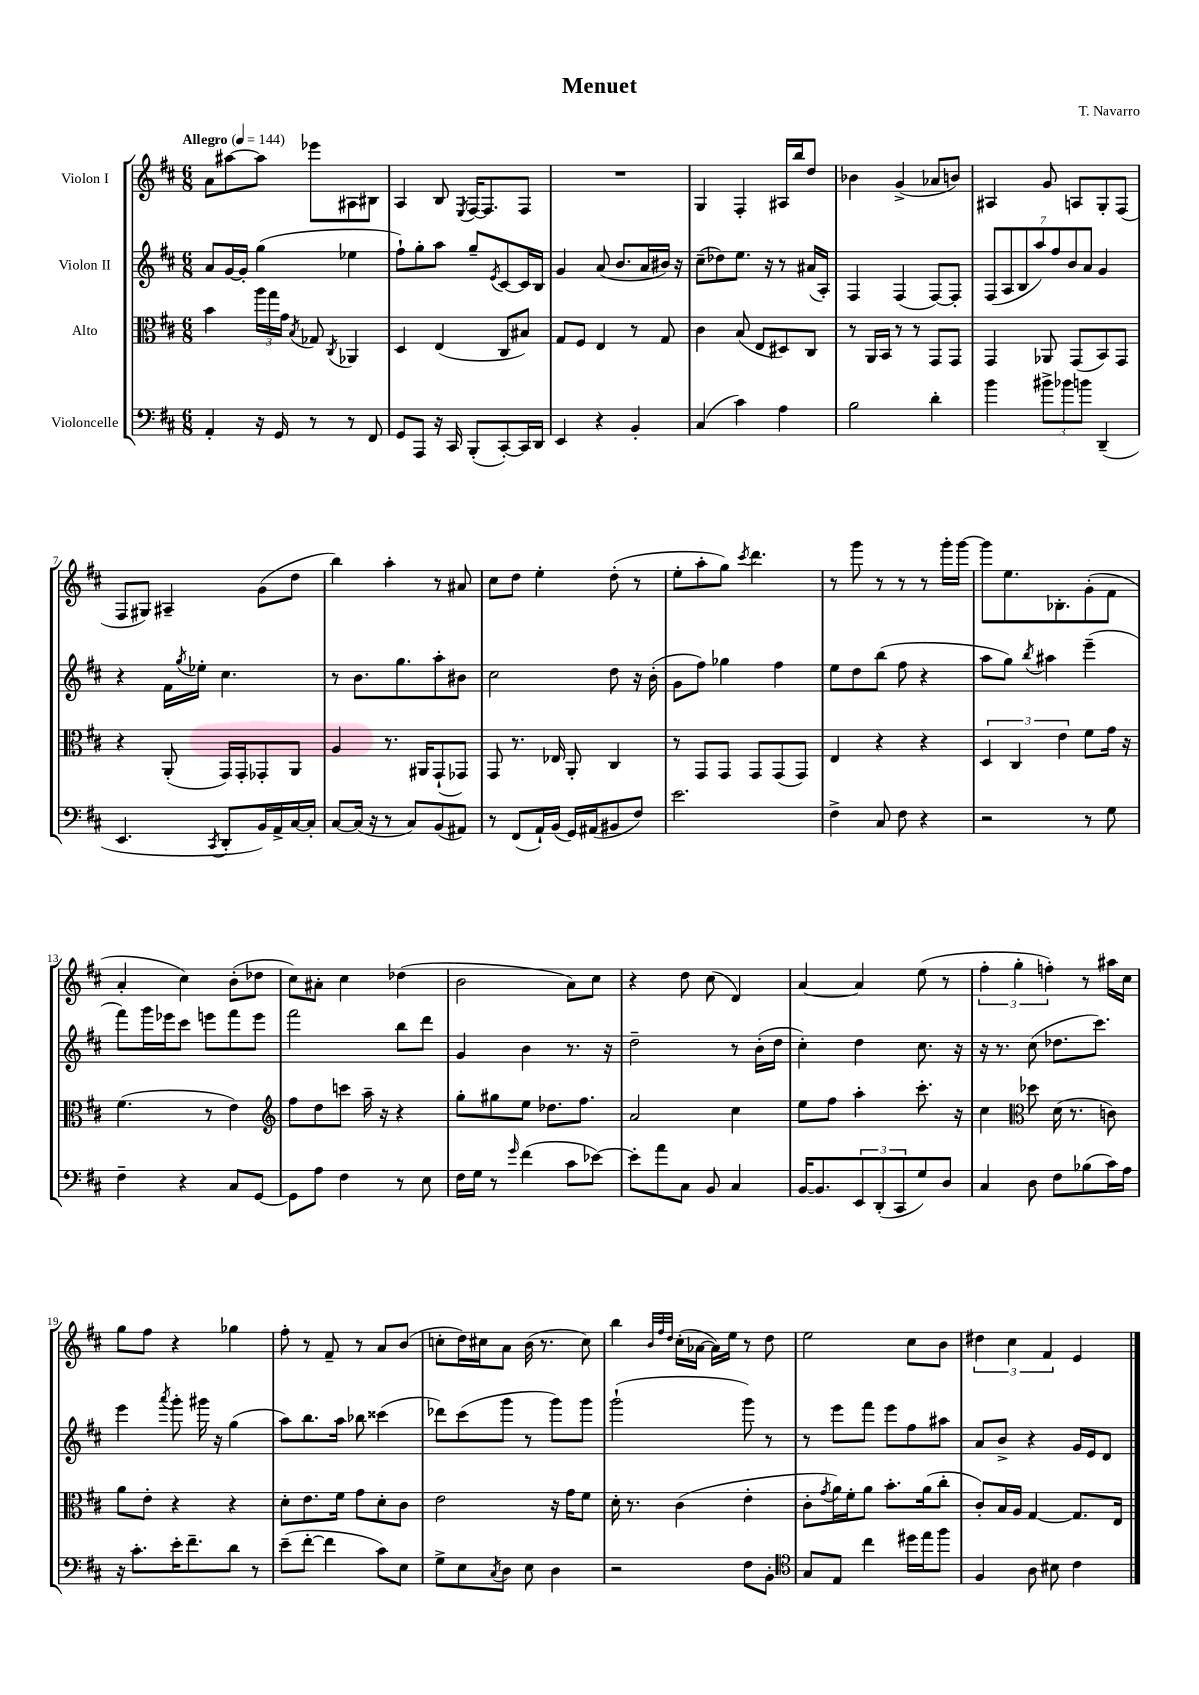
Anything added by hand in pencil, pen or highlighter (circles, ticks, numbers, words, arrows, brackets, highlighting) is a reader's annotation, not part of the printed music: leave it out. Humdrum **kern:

**kern	**kern	**kern	**kern
*staff4	*staff3	*staff2	*staff1
*clefF4	*clefC3	*clefG2	*clefG2
*k[f#c#]	*k[f#c#]	*k[f#c#]	*k[f#c#]
*M6/8	*M6/8	*M6/8	*M6/8
*MM144	*MM144	*MM144	*MM144
4AA'/	4b\	8a/L	8a\L
.	.	[16g/L	[8aa#\
.	.	16g'/]JJ	.
16r	24aa\LL	(4gg\	8aa#\]J
.	24gg\	.	.
16GG/	.	.	.
.	24g\JJ	.	.
.	8qB/	.	.
8r	8G-/	.	8eee-\L
.	8qC#/	.	.
8r	4AA-/	4ee-\	8A#\
8FF#/	.	.	8B#\J
=	=	=	=
8GG/L	4D/	8ff#`\L)	4A/
8AAA/J	.	8gg'\	.
16r	(4E/	8aa\J	8B/
16CC#/	.	.	.
.	.	.	8qE/
(8BBB'/L	.	8gg~/L	[16F#/LK
.	.	.	8.F#/]
.	.	8qe/	.
[8CC#'/)	8C#/L	[8c#/	.
16CC#/]L	8B#/J)	16c#/]L	8F#/J
16DD/JJ	.	16B/JJ	.
=	=	=	=
4EE/	8G/L	4g/	2.r
.	8F#/J	.	.
4r	4E/	(8a/	.
.	.	8.b/L	.
4BB'/	8r	.	.
.	.	16a/L	.
.	8G/	16b#/JJ)	.
.	.	16r	.
=	=	=	=
(4C#/	4c#\	(8cc#~\L	4G/
.	.	8dd-\)	.
4c#\)	(8B/	8.ee\J	4F#'/
.	8E/L	.	.
.	.	16r	.
4A\	8D#/)	8r	16A#/LL
.	.	.	16bb/J
.	8C#/J	(16a#/LL	8dd/J
.	.	16A'/JJ)	.
=	=	=	=
2B\	8r	4F#/	4b-\
.	16AA/LL	.	.
.	16BB/JJ	.	.
.	8r	(4F#/	(4g^/
.	8r	.	.
4d'\	8GG/L	[8F#/L)	8a-/L
.	8GG/J	8F#'/]J	8b/J)
=	=	=	=
4b\	4GG/	(14F#/L	4A#/
.	.	14A/	.
.	.	14B/	.
.	.	14aa/)	.
12b#^\L	8AA-/	.	8g/
.	.	14ff#/	.
12b-\	.	.	.
.	.	14b/	.
.	(8GG/L	.	8A/L
12b\J	.	.	.
.	.	14a/J	.
(4DD~/	8BB/)	4g/	8G'/
.	8GG/J	.	(8F#/J
=	=	=	=
4.EE/	4r	4r	8F#/L
.	.	.	8G#/J)
.	(8AA'/	16f#\LL	4A#~/
.	.	8qgg/	.
.	.	16ee-'\JJ	.
8qCC#/	.	.	.
8DD'/L	16GG/LL)	4.cc#\	.
.	16GG'/J	.	.
16BB/L)	8GG-'/	.	(8g\L
16AA^/	.	.	.
[16C#/	8AA/J	.	8dd\J
16C#'/]JJ	.	.	.
=	=	=	=
[8C#/L	4A/	8r	4bb\)
(16C#/]Jk	.	8.b\L	.
16r	.	.	.
8r	8.r	.	4aa'\
.	.	8.gg\	.
8C#/L)	.	.	.
.	16AA#/LK	.	.
(8BB/	(8GG`/	8aa'\	8r
8AA#/J)	8GG-/J)	8b#\J	8a#/
=	=	=	=
8r	8GG/	2cc#\	8cc#\L
(8FF#/L	8.r	.	8dd\J
16AA`/L)	.	.	4ee'\
(16BB/JJ	16E-/	.	.
16GG/LL)	8AA'/	.	.
(16AA#/J	.	.	.
8BB#/	4C#/	8dd\	(8dd'\
8F#/J)	.	16r	8r
.	.	(16b'\	.
=	=	=	=
2.e\	8r	8g\L	8ee'\L
.	8GG/L	8ff#\J)	8aa'\
.	8GG/J	4gg-\	8gg\J)
.	.	.	8qccc#/
.	8GG/L	.	4.ddd\
.	(8GG/	4ff#\	.
.	8GG/J)	.	.
=	=	=	=
4F#^\	4E/	8ee\L	8r
.	.	8dd\	8ggg\
8C#/	4r	(8bb\J	8r
8F#\	.	8ff#\	8r
4r	4r	4r	8r
.	.	.	16ggg'\LL
.	.	.	[16ggg\JJ
=	=	=	=
2r	6D/	8aa\L	8ggg\]L
.	.	8gg\J)	8.ee\
.	6C#/	.	.
.	.	8qbb/	.
.	.	4aa#\	.
.	.	.	8.B-'\
.	6e\	.	.
8r	8f#\L	(4eee~\	(8g'\
8G\	16g\Jk	.	8f#\J
.	16r	.	.
=	=	=	=
4F#~\	(4.f#\	8fff#\L)	4a'/
.	.	16ggg\L	.
.	.	16eee-\J	.
4r	.	8ccc#\J	4cc#\)
.	8r	8eee\L	.
8C#/L	4e\)	8fff#\	(8b'\L
[8GG/J	.	8eee\J	8dd-\J
=	=	=	=
*	*clefG2	*	*
8GG\]L	8ff#\L	2fff#\	8cc#\L)
8A\J	8dd\	.	8a#'\J
4F#\	8ccc\J	.	4cc#\
.	16aa~\	.	.
.	16r	.	.
8r	4r	8bb\L	(4dd-\
8E\	.	8ddd\J	.
=	=	=	=
16F#\LL	8gg'\L	4g/	2b\
16G\JJ	.	.	.
8r	8gg#\	.	.
16qqg/	.	.	.
(4f#\	8ee\J	4b\	.
.	8.dd-\L	.	.
8c#\L	.	8.r	8a\L)
.	8.ff#\J	.	.
[8e-\J)	.	.	8cc#\J
.	.	16r	.
=	=	=	=
8e-'\]L	2a/	2dd~\	4r
8a\	.	.	.
8C#\J	.	.	8dd\
8BB/	.	.	(8cc#\
4C#/	4cc#\	8r	4d/)
.	.	(16b'\LL	.
.	.	16dd\JJ	.
=	=	=	=
[16BB/LK	8ee\L	4cc#'\)	[4a/
8.BB/]	.	.	.
.	8ff#\J	.	.
12EE/	4aa'\	4dd\	4a/]
(12DD'/	.	.	.
12CC#/	.	.	.
8G/)	8.ccc#'\	8.cc#\	(8ee\
8D/J	.	.	8r
.	16r	16r	.
=	=	=	=
4C#/	4cc#\	16r	6ff#'\
.	.	8.r	.
.	.	.	6gg'\
*	*clefC3	*	*
8D\	8dd-\	(8cc#\	.
.	.	.	6ff'\)
8F#\L	(16d\	8.dd-\L	.
.	8.r	.	.
(8B-\	.	.	8r
.	.	8.ccc#\J)	.
16c#\L)	8c\)	.	16aa#\LL
16A\JJ	.	.	16cc#\JJ
=	=	=	=
16r	8a\L	4eee\	8gg\L
8.c#'\L	.	.	.
.	8e'\J	.	8ff#\J
.	.	8qaaa/	.
16e'\K	4r	8ggg'\	4r
8.f#~\	.	.	.
.	.	16ggg#\	.
.	.	16r	.
8d\J	4r	(4gg\	4gg-\
8r	.	.	.
=	=	=	=
(8e~\L	8d'\L	8aa\L)	8ff#'\
[8f#'\J	8.e\	8.bb\	8r
4f#\]	.	.	8f#~/
.	16f#\Jk	16aa\Jk	.
.	8g\L	8bb-\	8r
8c#\L)	8d'\	(4ccc##\	8a/L
8E\J	8c#\J	.	(8b/J
=	=	=	=
8G^\L	2e\	8ddd-\L)	8cc'\L
8E\	.	(8ccc#\	16dd\L)
.	.	.	16cc#\J
8qC#/	.	.	.
8D\J	.	8ggg\J	8a\J
8E\	.	8r	(16b\
.	.	.	8.r
4D\	16r	8ggg\L)	.
.	16g\LK	.	.
.	8f#\J	8ggg\J	8cc#\)
=	=	=	=
2r	16d'\	(2ggg`\	4bb\
.	8.r	.	.
.	.	.	32qqb/LLL
.	.	.	32qqff#/
.	.	.	32qqdd/JJJ
.	(4c#\	.	(16cc#'\LL
.	.	.	[16a-\JJ
.	.	.	16a-\]LL)
.	.	.	16ee\JJ
8F#\L	4e'\	8ggg\)	8r
8BB'\J	.	8r	8dd\
=	=	=	=
*clefC4	*	*	*
8G/L	8c#'\L	8r	2ee\
.	8qg/	.	.
8E/J	16a\L)	8eee\L	.
.	16f#'\J	.	.
4cc#\	8a\J	8fff#\J	.
.	8.b'\L	8eee\L	.
16dd#\LL	.	8ff#\	8cc#\L
16ee\J	(16a\k	.	.
8ff#\J	8cc#'\J	8aa#\J	8b\J
=	=	=	=
4F#/	8c#'/L)	8a/L	6dd#\
.	16B/L	8b^/J	.
.	.	.	6cc#\
.	16A/JJ	.	.
8A\	[4G/	4r	.
.	.	.	6f#/
8B#\	.	.	.
4c#\	8.G/]L	16g/LL	4e/
.	.	16e/J	.
.	.	8d/J	.
.	16E/Jk	.	.
==	==	==	==
*-	*-	*-	*-
